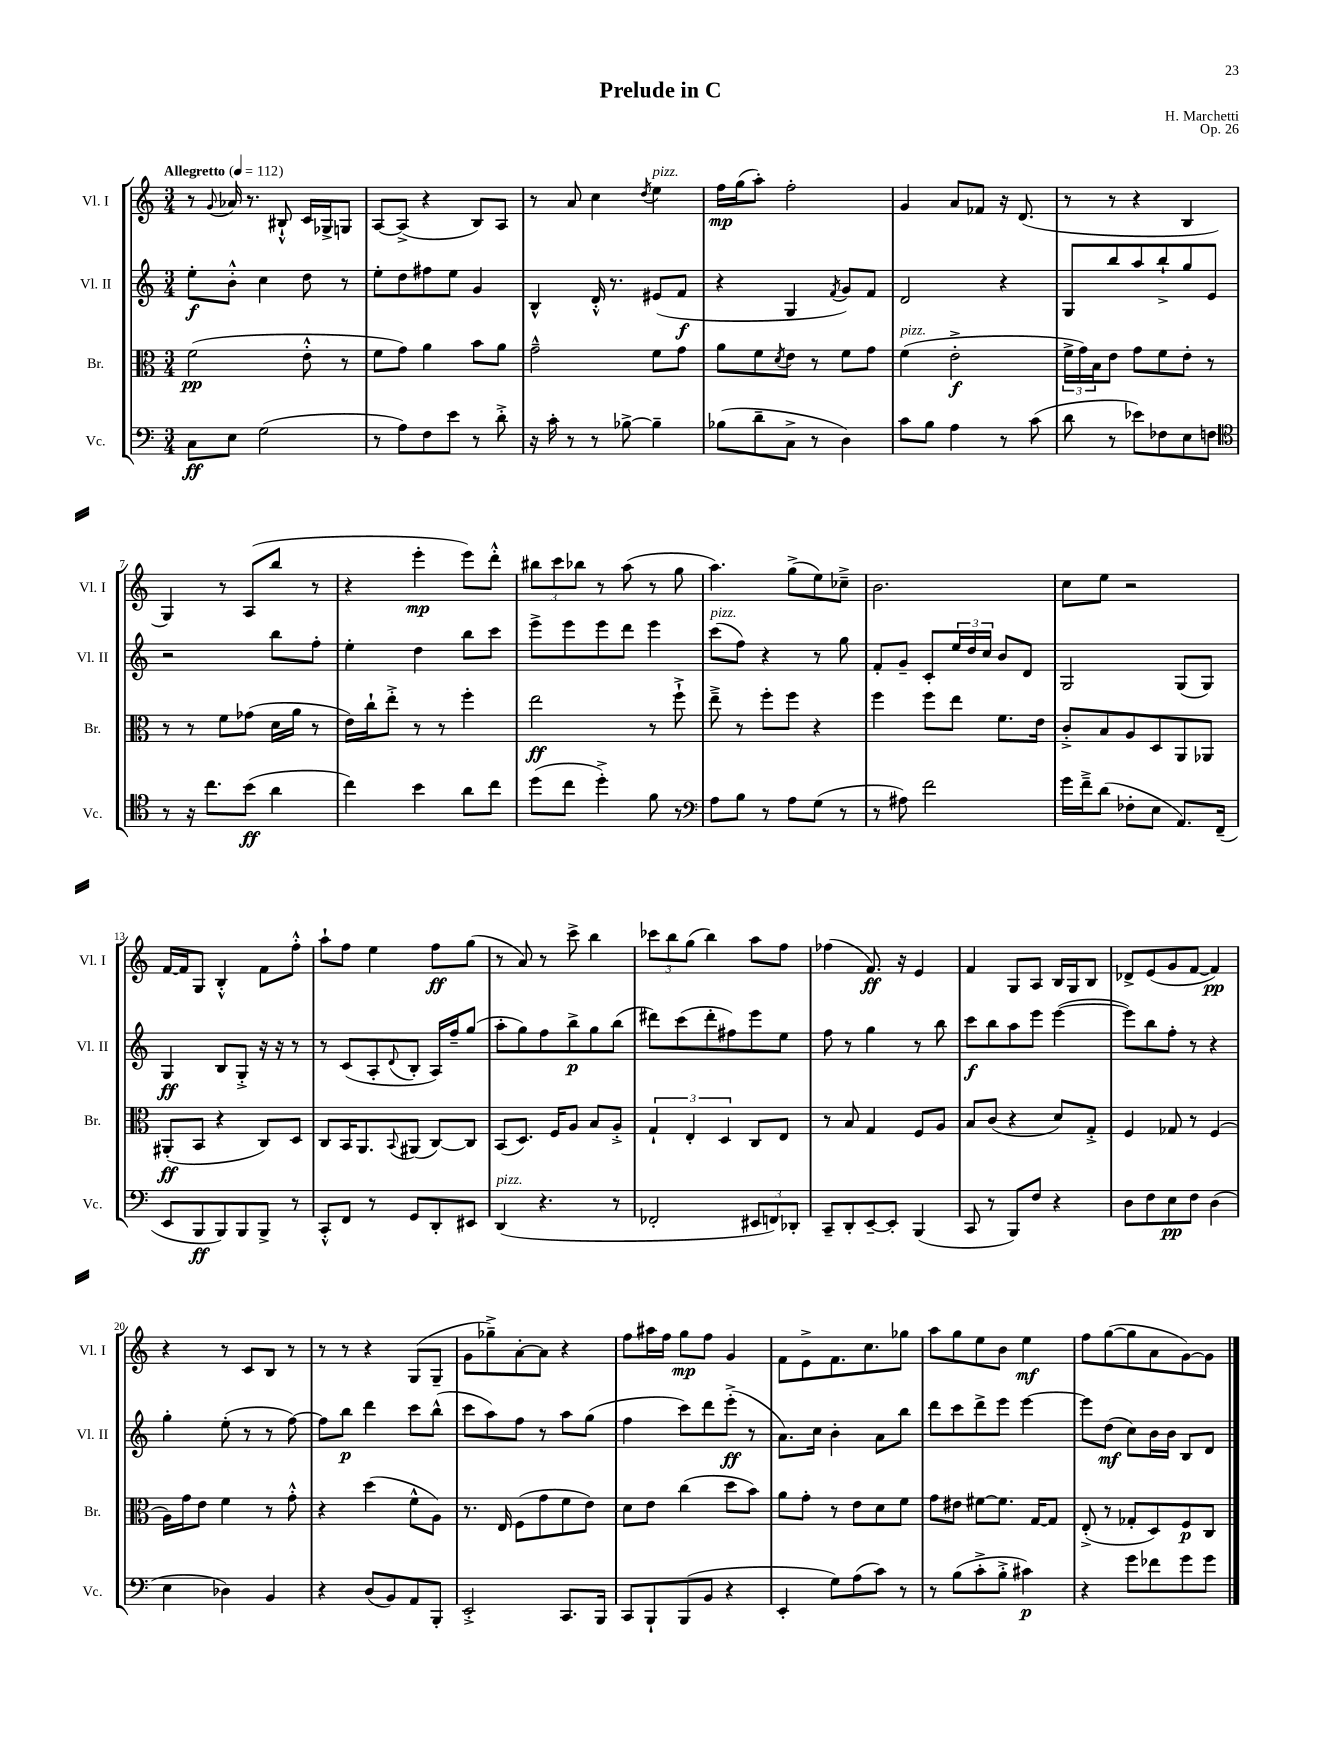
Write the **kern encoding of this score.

**kern	**dynam	**kern	**dynam	**kern	**dynam	**kern	**dynam
*part4	*part4	*part3	*part3	*part2	*part2	*part1	*part1
*staff4	*staff4	*staff3	*staff3	*staff2	*staff2	*staff1	*staff1
*I"Vc.	*	*I"Br.	*	*I"Vl. II	*	*I"Vl. I	*
*I'Vc.	*	*I'Br.	*	*I'Vl. II	*	*I'Vl. I	*
*clefF4	*	*clefC3	*	*clefG2	*	*clefG2	*
*k[]	*	*k[]	*	*k[]	*	*k[]	*
*M3/4	*	*M3/4	*	*M3/4	*	*M3/4	*
*MM112	*	*MM112	*	*MM112	*	*MM112	*
=1	=1	=1	=1	=1	=1	=1	=1
!	!	!	!	!	!	!LO:TX:a:B:t=Allegretto	!
8C\L	ff	(2f\	pp	8ee'\L	f	8r	.
.	.	.	.	.	.	8qqg/	.
8E\J	.	.	.	8b'^^\J	.	16a-X/	.
.	.	.	.	.	.	8.r	.
(2G\	.	.	.	4cc\	.	.	.
.	.	.	.	.	.	8B#X`^^/	.
.	.	8e'^^\	.	8dd\	.	16c/LL	.
.	.	.	.	.	.	16G-X^/J	.
.	.	8r	.	8r	.	8Gn/J	.
=2	=2	=2	=2	=2	=2	=2	=2
8r	.	8f\L	.	8ee'\L	.	[8A/L	.
8A\L)	.	8g\J)	.	8dd\	.	(8A^/J]	.
8F\	.	4a\	.	8ff#X\	.	4r	.
8e\J	.	.	.	8ee\J	.	.	.
8r	.	8b\L	.	4g/	.	8B/L)	.
8d'^\	.	8a\J	.	.	.	8A/J	.
=3	=3	=3	=3	=3	=3	=3	=3
16r	.	2g~^^\	.	4B^^/	.	8r	.
16c'\	.	.	.	.	.	.	.
8r	.	.	.	.	.	8a/	.
8r	.	.	.	16d'^^/	.	4cc\	.
.	.	.	.	8.r	.	.	.
[8B-X^\	.	.	.	.	.	.	.
.	.	.	.	.	.	8qdd/	.
!	!	!	!	!	!	!LO:TX:a:i:t=pizz.	!
4B-~\]	.	8f\L	.	(8e#X/L	.	4ee\	.
.	.	8g\J	.	8f/J	f	.	.
=4	=4	=4	=4	=4	=4	=4	=4
(8B-X\L	.	8a\L	.	4r	.	16ff\LL	mp
.	.	.	.	.	.	(16gg\J	.
8d~\	.	8f\	.	.	.	8aa'\J)	.
.	.	8qd/	.	.	.	.	.
8C^\J	.	8e\J	.	4G/	.	2ff'\	.
8r	.	8r	.	.	.	.	.
.	.	.	.	8qf/	.	.	.
4D\)	.	8f\L	.	8g/L)	.	.	.
.	.	8g\J	.	8f/J	.	.	.
=5	=5	=5	=5	=5	=5	=5	=5
!	!	!LO:TX:a:i:t=pizz.	!	!	!	!	!
8c\L	.	(4f\	.	2d/	.	4g/	.
8B\J	.	.	.	.	.	.	.
4A\	.	2e'^\	f	.	.	8a/L	.
.	.	.	.	.	.	8f-X/J	.
8r	.	.	.	4r	.	16r	.
.	.	.	.	.	.	(8.d/	.
(8c\	.	.	.	.	.	.	.
=6	=6	=6	=6	=6	=6	=6	=6
8d\	.	24f^\LL	.	8G/L	.	8r	.
.	.	24g\)	.	.	.	.	.
.	.	24B\J	.	.	.	.	.
8r	.	8e\J	.	8bb/	.	8r	.
8e-X\L)	.	8g\L	.	8aa/	.	4r	.
8F-X\	.	8f\	.	8bb`^/	.	.	.
8E\	.	8e'\J	.	8gg/	.	4B/	.
8Fn\J	.	8r	.	8e/J	.	.	.
!!LO:LB:g=z
=7	=7	=7	=7	=7	=7	=7	=7
*clefC4	*	*	*	*	*	*	*
8r	.	8r	.	2r	.	4G/)	.
16r	.	8r	.	.	.	.	.
8.cc\L	.	.	.	.	.	.	.
.	.	8f\L	.	.	.	8r	.
(8b\J	ff	(8g-X\J	.	.	.	(8A/L	.
4a\	.	16d\LL	.	8bb\L	.	8bb/J	.
.	.	16a\JJ	.	.	.	.	.
.	.	8r	.	8ff'\J	.	8r	.
=8	=8	=8	=8	=8	=8	=8	=8
4cc\)	.	16e\LL)	.	4ee'\	.	4r	.
.	.	16cc`\J	.	.	.	.	.
.	.	8ee'^\J	.	.	.	.	.
4b\	.	8r	.	4dd\	.	4eee'\	mp
.	.	8r	.	.	.	.	.
8a\L	.	4ff'\	.	8bb\L	.	8eee\L)	.
8cc\J	.	.	.	8ccc\J	.	8ddd'^^\J	.
=9	=9	=9	=9	=9	=9	=9	=9
(8dd\L	.	2ee\	ff	8eee^\L	.	12bb#X\L	.
.	.	.	.	.	.	12ccc\	.
8cc\J	.	.	.	8eee\	.	.	.
.	.	.	.	.	.	12bb-X\J	.
4dd'^\)	.	.	.	8eee\	.	8r	.
.	.	.	.	8ddd\J	.	(8aa\	.
8f\	.	8r	.	4eee\	.	8r	.
8r	.	8ff`^\	.	.	.	8gg\	.
=10	=10	=10	=10	=10	=10	=10	=10
*clefF4	*	*	*	*	*	*	*
!	!	!	!	!LO:TX:a:i:t=pizz.	!	!	!
8A\L	.	8ee~^\	.	(8ccc\L	.	4.aa\)	.
8B\J	.	8r	.	8ff\J)	.	.	.
8r	.	8ff'\L	.	4r	.	.	.
8A\L	.	8ff\J	.	.	.	(8gg^\L	.
(8G\J	.	4r	.	8r	.	8ee\)	.
8r	.	.	.	8gg\	.	8cc-X~^\J	.
=11	=11	=11	=11	=11	=11	=11	=11
8r	.	4ff\	.	8f'/L	.	2.b\	.
8A#X\)	.	.	.	8g~/J	.	.	.
2f\	.	8ff\L	.	8c'/L	.	.	.
.	.	8ee\J	.	24ee/L	.	.	.
.	.	.	.	24dd/	.	.	.
.	.	.	.	24cc/JJ	.	.	.
.	.	8.f\L	.	8b/L	.	.	.
.	.	.	.	8d/J	.	.	.
.	.	16e\Jk	.	.	.	.	.
=12	=12	=12	=12	=12	=12	=12	=12
16g\LL	.	8c'^/L	.	2G/	.	8cc\L	.
16f~^\J	.	.	.	.	.	.	.
(8d\J	.	8B/	.	.	.	8ee\J	.
8F-X'\L	.	8A/	.	.	.	2r	.
8E\J	.	8D/	.	.	.	.	.
8.AA/L)	.	8AA/	.	(8G/L	.	.	.
.	.	8AA-X/J	.	8G/J)	.	.	.
(16FF~/Jk	.	.	.	.	.	.	.
!!LO:LB:g=z
=13	=13	=13	=13	=13	=13	=13	=13
8EE/L	.	(8AA#X'/L	ff	4G/	ff	[16f/LL	.
.	.	.	.	.	.	16f/J]	.
8BBB/	ff	8BB/J	.	.	.	8G/J	.
8BBB/)	.	4r	.	8B/L	.	4B'^^/	.
8BBB/	.	.	.	8G'^/J	.	.	.
8BBB^/J	.	8C/L)	.	16r	.	8f\L	.
.	.	.	.	16r	.	.	.
8r	.	8D/J	.	8r	.	8ff'^^\J	.
=14	=14	=14	=14	=14	=14	=14	=14
8CC'^^/L	.	8C/L	.	8r	.	8aa`\L	.
8FF/J	.	16BB/K	.	(8c/L	.	8ff\J	.
.	.	8.AA/	.	.	.	.	.
8r	.	.	.	8A'/	.	4ee\	.
.	.	8qqBB/	.	8qqd/	.	.	.
8GG/L	.	(8AA#X/J	.	8B'/J	.	.	.
8DD'/	.	[8C/L)	.	16A/LL)	.	8ff\L	ff
.	.	.	.	16ff~/J	.	.	.
8EE#X/J	.	8C/J]	.	(8gg/J	.	(8gg\J	.
=15	=15	=15	=15	=15	=15	=15	=15
!LO:TX:a:i:t=pizz.	!	!	!	!	!	!	!
(4DD/	.	(8BB/L	.	8aa'\L	.	8r	.
.	.	8.D/J)	.	8gg\)	.	8a/)	.
4.r	.	.	.	8ff\	.	8r	.
.	.	16F/KL	.	.	.	.	.
.	.	8A/J	.	8bb^\	p	8ccc^\	.
.	.	8B/L	.	8gg\	.	4bb\	.
8r	.	8A'^/J	.	(8bb\J	.	.	.
=16	=16	=16	=16	=16	=16	=16	=16
2FF-X'/	.	6G`/	.	8ddd#X\L)	.	12ccc-X\L	.
.	.	.	.	.	.	12bb\	.
.	.	.	.	(8ccc\	.	.	.
.	.	6E'/	.	.	.	(12gg\J	.
.	.	.	.	8ddd#'\	.	4bb\)	.
.	.	6D/	.	.	.	.	.
.	.	.	.	8ff#X\)	.	.	.
12EE#X/L	.	8C/L	.	8eee\	.	8aa\L	.
12FFn/)	.	.	.	.	.	.	.
.	.	8E/J	.	8ee\J	.	8ff\J	.
12DD-X'/J	.	.	.	.	.	.	.
=17	=17	=17	=17	=17	=17	=17	=17
8CC~/L	.	8r	.	8ff\	.	(4ff-X\	.
8DD'/	.	8B/	.	8r	.	.	.
[8EE~/	.	4G/	.	4gg\	.	8.f/)	ff
8EE'/J]	.	.	.	.	.	.	.
.	.	.	.	.	.	16r	.
(4BBB/	.	8F/L	.	8r	.	4e/	.
.	.	8A/J	.	8bb\	.	.	.
=18	=18	=18	=18	=18	=18	=18	=18
8CC/	.	8B/L	.	8ccc\L	f	4f/	.
8r	.	(8c/J	.	8bb\	.	.	.
8BBB/L)	.	4r	.	8aa\	.	8G/L	.
8F/J	.	.	.	8eee\J	.	8A/J	.
4r	.	8d/L)	.	([4eee\	.	16B/LL	.
.	.	.	.	.	.	16G/J	.
.	.	8G'^/J	.	.	.	8B/J	.
=19	=19	=19	=19	=19	=19	=19	=19
8D\L	.	4F/	.	8eee\L])	.	8d-X^/L	.
8F\	.	.	.	8bb\	.	(8e/	.
8E\	pp	8G-X/	.	8ff'\J	.	8g/	.
8F\J	.	8r	.	8r	.	[8f/J	.
(4D\	.	(4F/	.	4r	.	4f/])	pp
!!LO:LB:g=z
=20	=20	=20	=20	=20	=20	=20	=20
4E\	.	16A\LL)	.	4gg'\	.	4r	.
.	.	16g\J	.	.	.	.	.
.	.	8e\J	.	.	.	.	.
4D-X\)	.	4f\	.	(8ee'\	.	8r	.
.	.	.	.	8r	.	8c/L	.
4BB/	.	8r	.	8r	.	8B/J	.
.	.	8g'^^\	.	[8ff\)	.	8r	.
=21	=21	=21	=21	=21	=21	=21	=21
4r	.	4r	.	8ff\L]	.	8r	.
.	.	.	.	8bb\J	p	8r	.
(8D/L	.	(4dd\	.	4ddd\	.	4r	.
8BB/)	.	.	.	.	.	.	.
8AA/	.	8f^^\L	.	8ccc\L	.	(8G/L	.
8BBB'/J	.	8A\J)	.	(8bb^^\J	.	8G~/J	.
=22	=22	=22	=22	=22	=22	=22	=22
2EE'^/	.	8.r	.	8ccc\L	.	8g\L	.
.	.	.	.	8aa\)	.	8gg-X~^\)	.
.	.	16E/	.	.	.	.	.
.	.	(8F\L	.	8ff\J	.	[8a'\	.
.	.	8g\	.	8r	.	8a\J]	.
8.CC/L	.	8f\	.	8aa\L	.	4r	.
.	.	8e\J)	.	(8gg\J	.	.	.
16BBB/Jk	.	.	.	.	.	.	.
=23	=23	=23	=23	=23	=23	=23	=23
8CC/L	.	8d\L	.	4ff\	.	8ff\L	.
8BBB`/	.	8e\J	.	.	.	16aa#X\L	.
.	.	.	.	.	.	16ff\JJ	.
(8BBB/	.	(4cc\	.	8ccc\L)	.	8gg\L	mp
8BB/J	.	.	.	8ddd\	.	8ff\J	.
4r	.	8dd\L	.	(8eee'^\J	ff	4g/	.
.	.	8b\J)	.	8r	.	.	.
=24	=24	=24	=24	=24	=24	=24	=24
4EE'/	.	8a\L	.	8.a\L)	.	8f\L	.
.	.	8g'\J	.	.	.	8e^\	.
.	.	.	.	16cc\Jk	.	.	.
8G\L)	.	8r	.	4b'\	.	8.f\	.
(8A\	.	8e\L	.	.	.	.	.
.	.	.	.	.	.	8.cc\	.
8c\J)	.	8d\	.	8a\L	.	.	.
8r	.	8f\J	.	8bb\J	.	8gg-X\J	.
=25	=25	=25	=25	=25	=25	=25	=25
8r	.	8g\L	.	8ddd\L	.	8aa\L	.
(8B\L	.	8e#X\J	.	8ccc\	.	8gg\	.
8c'^\	.	[8f#X\L	.	8ddd^\	.	8ee\	.
8B'^\J	.	8.f#\J]	.	8eee\J	.	8b\J	.
4c#X\)	p	.	.	[4eee\	.	4ee\	mf
.	.	[16G/KL	.	.	.	.	.
.	.	8G/J]	.	.	.	.	.
=26	=26	=26	=26	=26	=26	=26	=26
4r	.	(8E'^/	.	8eee\L]	.	8ff\L	.
.	.	8r	.	(8dd\J	mf	([8gg\	.
8g\L	.	8G-X'/L	.	8cc\L)	.	8gg\]	.
8f-X\	.	8D/)	.	16b\L	.	8a\	.
.	.	.	.	16b\JJ	.	.	.
8g\	.	8F/	p	8B/L	.	[8g\)	.
8g\J	.	8C/J	.	8d/J	.	8g\J]	.
==	==	==	==	==	==	==	==
*-	*-	*-	*-	*-	*-	*-	*-
